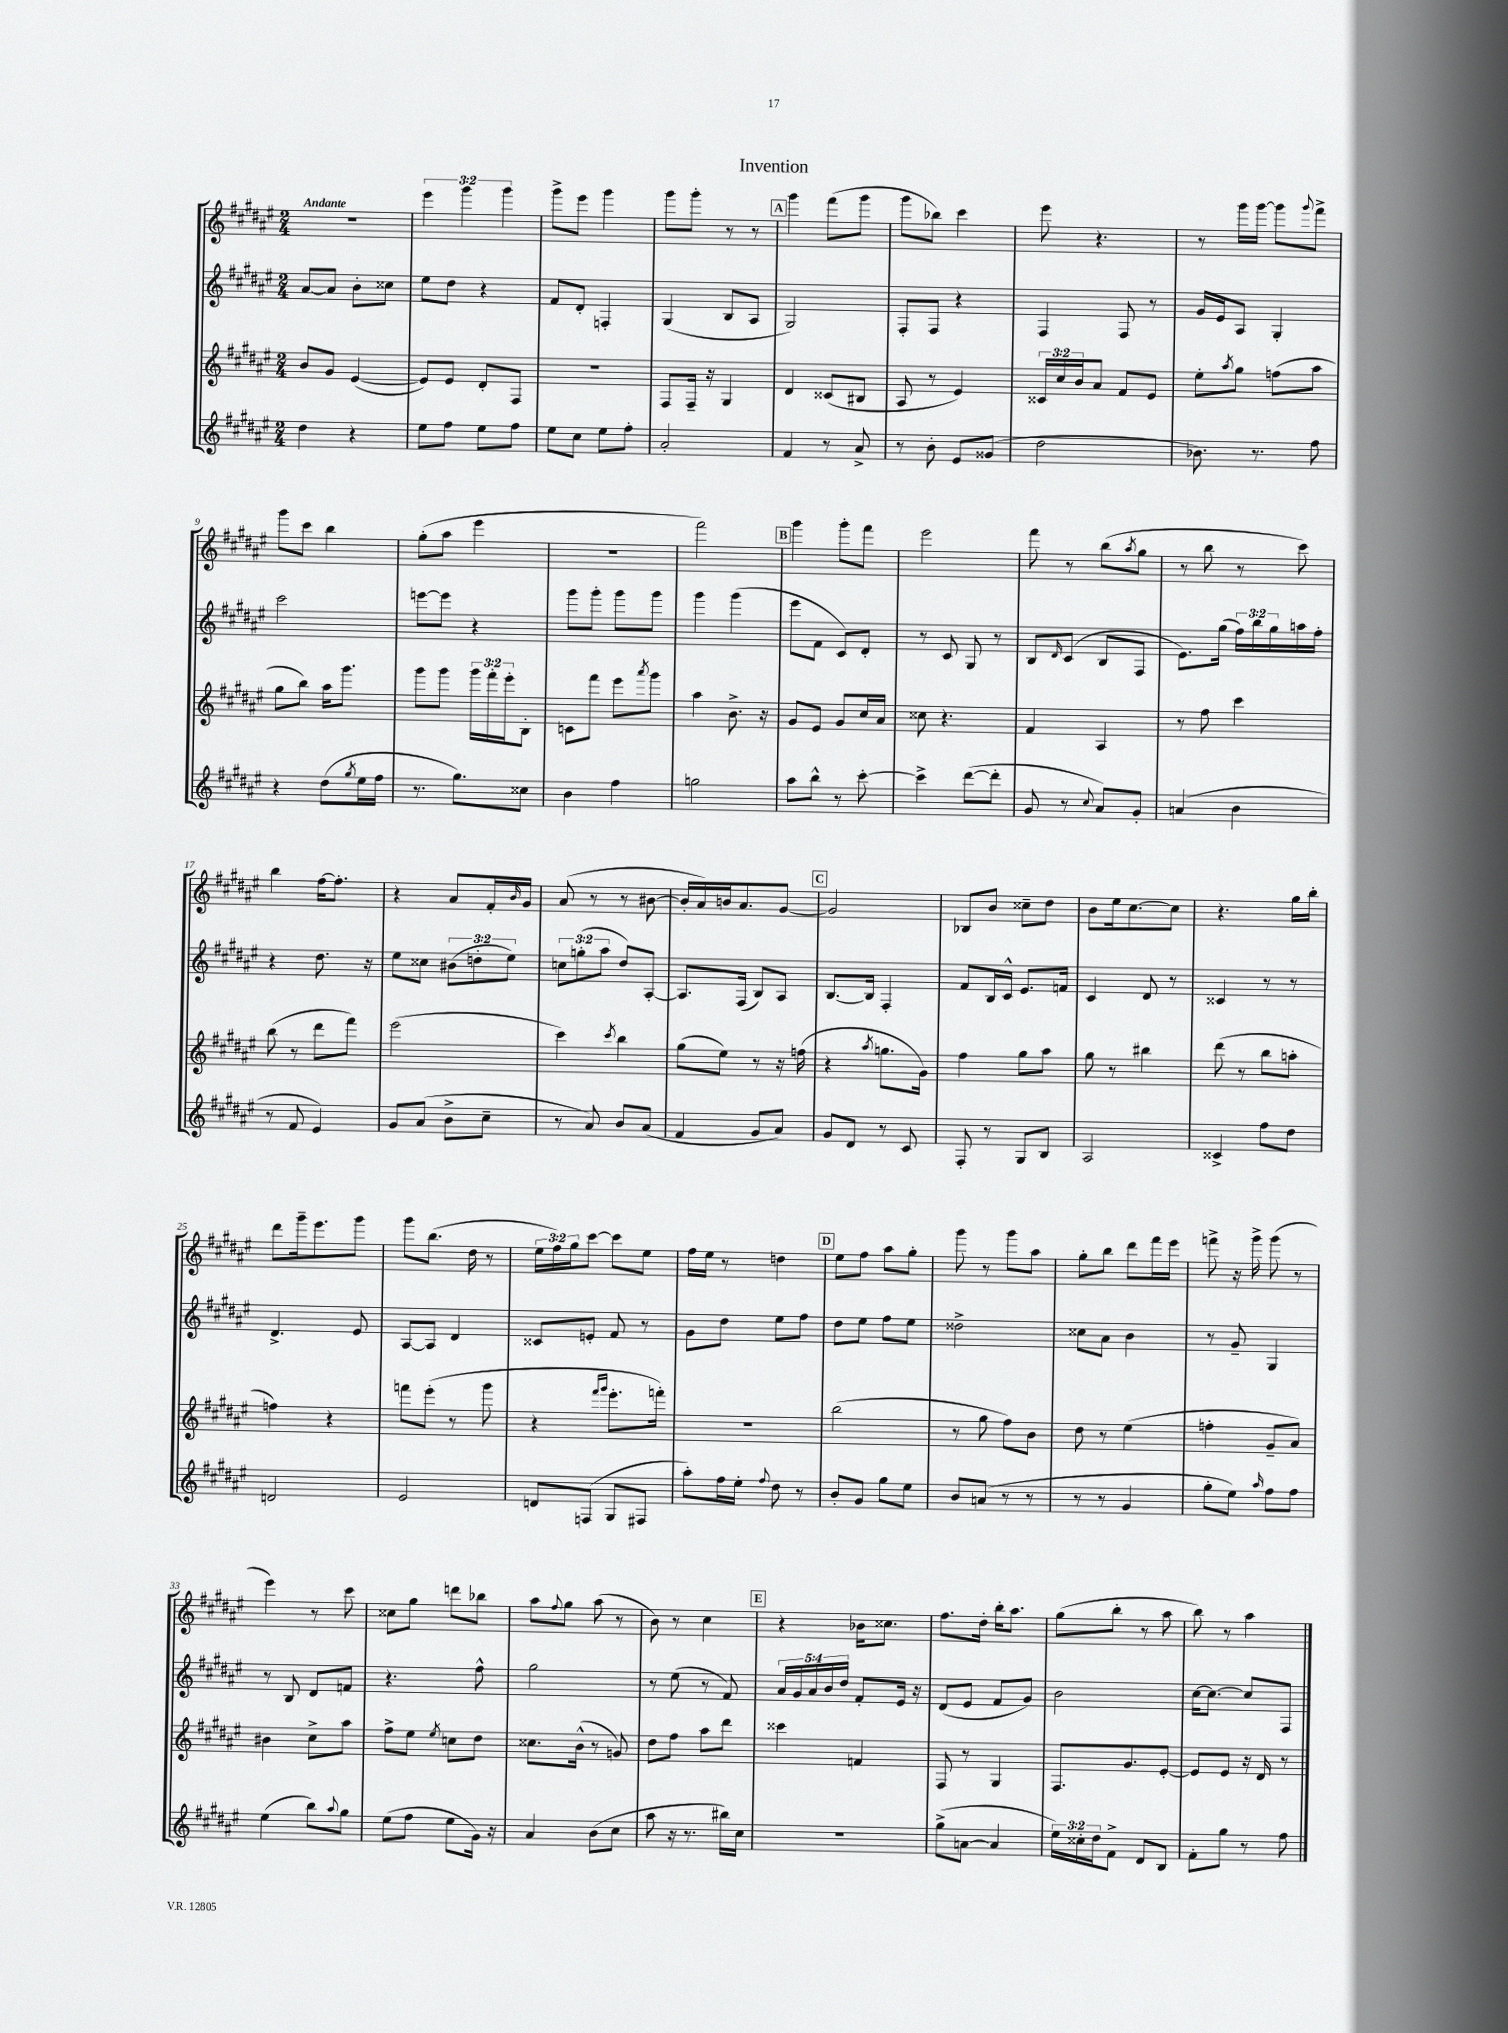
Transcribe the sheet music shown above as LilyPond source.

\header { title = "Invention" }
<<
\new StaffGroup <<
\new Staff = "s0" {
    \clef treble \key fis \major \numericTimeSignature \time 2/4 \override Staff.TupletNumber.text = #tuplet-number::calc-fraction-text \tempo "Andante"
    r2 |
    \tuplet 3/2 { eis'''4 gis'''4 gis'''4 } |
    gis'''8-> eis'''8 gis'''4 |
    gis'''8 gis'''8-. r8 r8 |
    \mark \markup { \box "A" } gis'''4 fis'''8( gis'''8 |
    gis'''8 bes''8) cis'''4 |
    eis'''8 r4. |
    r8 gis'''16 gis'''16~ gis'''8 \appoggiatura { gis'''8 } fis'''8-> |
    gis'''8 cis'''8 b''4 |
    gis''8-.( ais''8 eis'''4 |
    R2 |
    fis'''2) |
    \mark \markup { \box "B" } gis'''4 gis'''8-. fis'''8 |
    eis'''2 |
    fis'''8 r8 b''8( \acciaccatura { ais''8 } gis''8 |
    r8 b''8 r8 cis'''8) |
    b''4 fis''16~ fis''8.-. |
    r4 ais'8 fis'16-. \grace { b'16 } gis'16 |
    ais'8( r8 r8 bis'8~ |
    bis'16-. ais'16) b'16 ais'8. gis'8~ |
    \mark \markup { \box "C" } gis'2 |
    bes8 b'8 cisis''8-- dis''8 |
    b'8 eis''16 cis''8.~ cis''8 |
    r4. gis''16 b''16-. |
    dis'''8 gis'''16-- eis'''8. gis'''8 |
    gis'''8 b''8.( dis''16 r8 |
    \tuplet 3/2 { eis''16 fis''16) gis''16 } cis'''8~ cis'''8 eis''8 |
    fis''16 eis''16 r8 d''4 |
    \mark \markup { \box "D" } eis''8 fis''8 ais''8 gis''8-. |
    gis'''8 r8 gis'''8 ais''8 |
    gis''8-. b''8 dis'''8 fis'''16 eis'''16 |
    f'''8-> r16 gis'''16-> gis'''8( r8 |
    eis'''4) r8 cis'''8 |
    cisis''8 gis''8 d'''8 bes''8 |
    ais''8 \appoggiatura { fis''8 } gis''8 ais''8( r8 |
    b'8) r8 cis''4 |
    \mark \markup { \box "E" } r4 bes'16 cisis''8. |
    fis''8. dis''16-. b''16-. ais''8. |
    gis''8( b''8-. r8 ais''8 |
    b''8) r8 ais''4 \bar "|." |
}
\new Staff = "s1" {
    \clef treble \key fis \major \numericTimeSignature \time 2/4 \override Staff.TupletNumber.text = #tuplet-number::calc-fraction-text
    ais'8~ ais'8 b'8-. cisis''8 |
    eis''8 dis''8 r4 |
    fis'8 dis'8-. f4-. |
    gis4( b8 ais8 |
    \mark \markup { \box "A" } gis2) |
    fis8-. fis8 r4 |
    fis4 fis8 r8 |
    gis'16 eis'16 ais8 gis4-. |
    cis'''2 |
    e'''8~ e'''8 r4 |
    gis'''8 gis'''8-. gis'''8 gis'''8 |
    gis'''4 gis'''4( |
    \mark \markup { \box "B" } eis'''8 fis'8 cis'8) dis'8-. |
    r8 cis'8 gis8 r8 |
    b8 \grace { dis'16 } cis'8( b8 fis8 |
    eis'8.) gis''16( \tuplet 3/2 { fis''16) b''16 gis''16 } a''16 fis''16-. |
    r4 dis''8. r16 |
    eis''8 cisis''8 \tuplet 3/2 { bis'8( d''8-. eis''8) } |
    \tuplet 3/2 { c''8 g''8-.( ais''8 } dis''8) ais8~-. |
    ais8. fis16( b8) ais8 |
    \mark \markup { \box "C" } b8.~ b16 fis4-. |
    fis'8 b16 cis'16-^ eis'8. f'16 |
    cis'4 dis'8 r8 |
    cisis'4 r8 r8 |
    dis'4.-> eis'8 |
    ais8~ ais8 dis'4 |
    cisis'8 e'8-. fis'8 r8 |
    gis'8 dis''8 eis''8 fis''8 |
    \mark \markup { \box "D" } dis''8 eis''8 fis''8 eis''8 |
    disis''2-> |
    cisis''8 ais'8 b'4 |
    r8 gis'8-- gis4 |
    r8 b8 dis'8 f'8 |
    r4. fis''8-^ |
    gis''2 |
    r8 eis''8( r8 fis'8) |
    \mark \markup { \box "E" } \tuplet 5/4 { ais'16 gis'16 ais'16 b'16 dis''16 } fis'8-. eis'16 r16 |
    dis'8( eis'8 fis'8 gis'8) |
    b'2 |
    cis''16~ cis''8.~ cis''8 fis8 \bar "|." |
}
\new Staff = "s2" {
    \clef treble \key fis \major \numericTimeSignature \time 2/4 \override Staff.TupletNumber.text = #tuplet-number::calc-fraction-text
    b'8 gis'8 eis'4~( |
    eis'8) eis'8 dis'8-. fis8 |
    R2 |
    fis8 fis16-- r16 gis4 |
    \mark \markup { \box "A" } dis'4 cisis'8( bis8 |
    ais8 r8 eis'4) |
    \tuplet 3/2 { cisis'16 cis''16 b'16 } ais'8 fis'8 eis'8 |
    eis''8-. \acciaccatura { ais''8 } gis''8 f''8( ais''8 |
    gis''8 b''8) ais''16 gis'''8. |
    gis'''8 gis'''8 \tuplet 3/2 { gis'''16 fis'''16-. eis'''16-. } b8-. |
    c'8 fis'''8 eis'''8 \acciaccatura { ais'''8 } gis'''8 |
    ais''4 b'8.-> r16 |
    \mark \markup { \box "B" } gis'8 eis'8 gis'8 cis''16 ais'16 |
    cisis''8 r4. |
    fis'4 ais4 |
    r8 fis''8 cis'''4 |
    b''8( r8 dis'''8 fis'''8) |
    eis'''2( |
    cis'''4) \acciaccatura { cis'''8 } b''4 |
    gis''8( eis''8) r8 r16 f''16( |
    \mark \markup { \box "C" } r4 \acciaccatura { ais''8 } g''8. gis'16) |
    fis''4 gis''8 ais''8 |
    gis''8 r8 bis''4 |
    dis'''8( r8 b''8 a''8-. |
    f''4) r4 |
    f'''8 eis'''8-.( r8 gis'''8 |
    r4 \grace { fis'''16 gis'''16 } eis'''8.-. f'''16-.) |
    R2 |
    \mark \markup { \box "D" } b''2( |
    r8 gis''8 fis''8) b'8 |
    dis''8 r8 eis''4( |
    f''4-. gis'8-- ais'8) |
    bis'4 cis''8-> ais''8 |
    fis''8-> eis''8 \acciaccatura { eis''8 } c''8 dis''8 |
    cisis''8. b'16-^( r8 g'8) |
    dis''8 fis''8 ais''8 dis'''8 |
    \mark \markup { \box "E" } cisis'''4 f'4 |
    fis8 r8 gis4 |
    fis8. gis'8. eis'8~-. |
    eis'8 eis'8 r16 dis'16 r8 \bar "|." |
}
\new Staff = "s3" {
    \clef treble \key fis \major \numericTimeSignature \time 2/4 \override Staff.TupletNumber.text = #tuplet-number::calc-fraction-text
    dis''4 r4 |
    eis''8 fis''8 eis''8 fis''8 |
    eis''8 cis''8 eis''8 fis''8-. |
    ais'2-. |
    \mark \markup { \box "A" } fis'4 r8 ais'8-> |
    r8 b'8-. eis'8 gisis'8( |
    dis''2 |
    bes'8.) r8. fis''8 |
    r4 dis''8( \acciaccatura { gis''8 } eis''16 fis''16 |
    r8. gis''8.) cisis''8 |
    b'4 fis''4 |
    g''2 |
    \mark \markup { \box "B" } ais''8 b''8-^ r8 cis'''8~-. |
    cis'''4-> dis'''8~( dis'''8-. |
    gis'8 r8 \appoggiatura { cis''8 } ais'8) gis'8-. |
    a'4( b'4 |
    r8 fis'8 eis'4) |
    gis'8 ais'8( b'8-> cis''8-- |
    r8 ais'8) b'8 ais'8( |
    fis'4 gis'8 ais'8) |
    \mark \markup { \box "C" } gis'8 dis'8 r8 cis'8 |
    fis8-. r8 gis8 b8 |
    ais2 |
    cisis'4-> fis''8 dis''8 |
    d'2 |
    eis'2 |
    d'8 f8( gis8 fis8 |
    ais''8-.) fis''16 eis''16-. \appoggiatura { fis''8 } dis''8 r8 |
    \mark \markup { \box "D" } b'8-. gis'8 gis''8 eis''8 |
    b'8 a'8( r8 r8 |
    r8 r8 gis'4 |
    gis''8-. eis''8) \grace { ais''16 } fis''8 fis''8 |
    eis''4( b''8) \appoggiatura { ais''8 } gis''8 |
    eis''8( fis''8 eis''8 gis'16) r16 |
    ais'4 b'8( cis''8 |
    ais''8 r16 r8. bis''16) cis''16 |
    \mark \markup { \box "E" } r2 |
    gis''8->( a'8~ a'4 |
    \tuplet 3/2 { eis''16) cisis''16-. dis''16 } fis'8-> dis'8 b8 |
    fis'8-. gis''8 r8 fis''8 \bar "|." |
}
>>
>>
